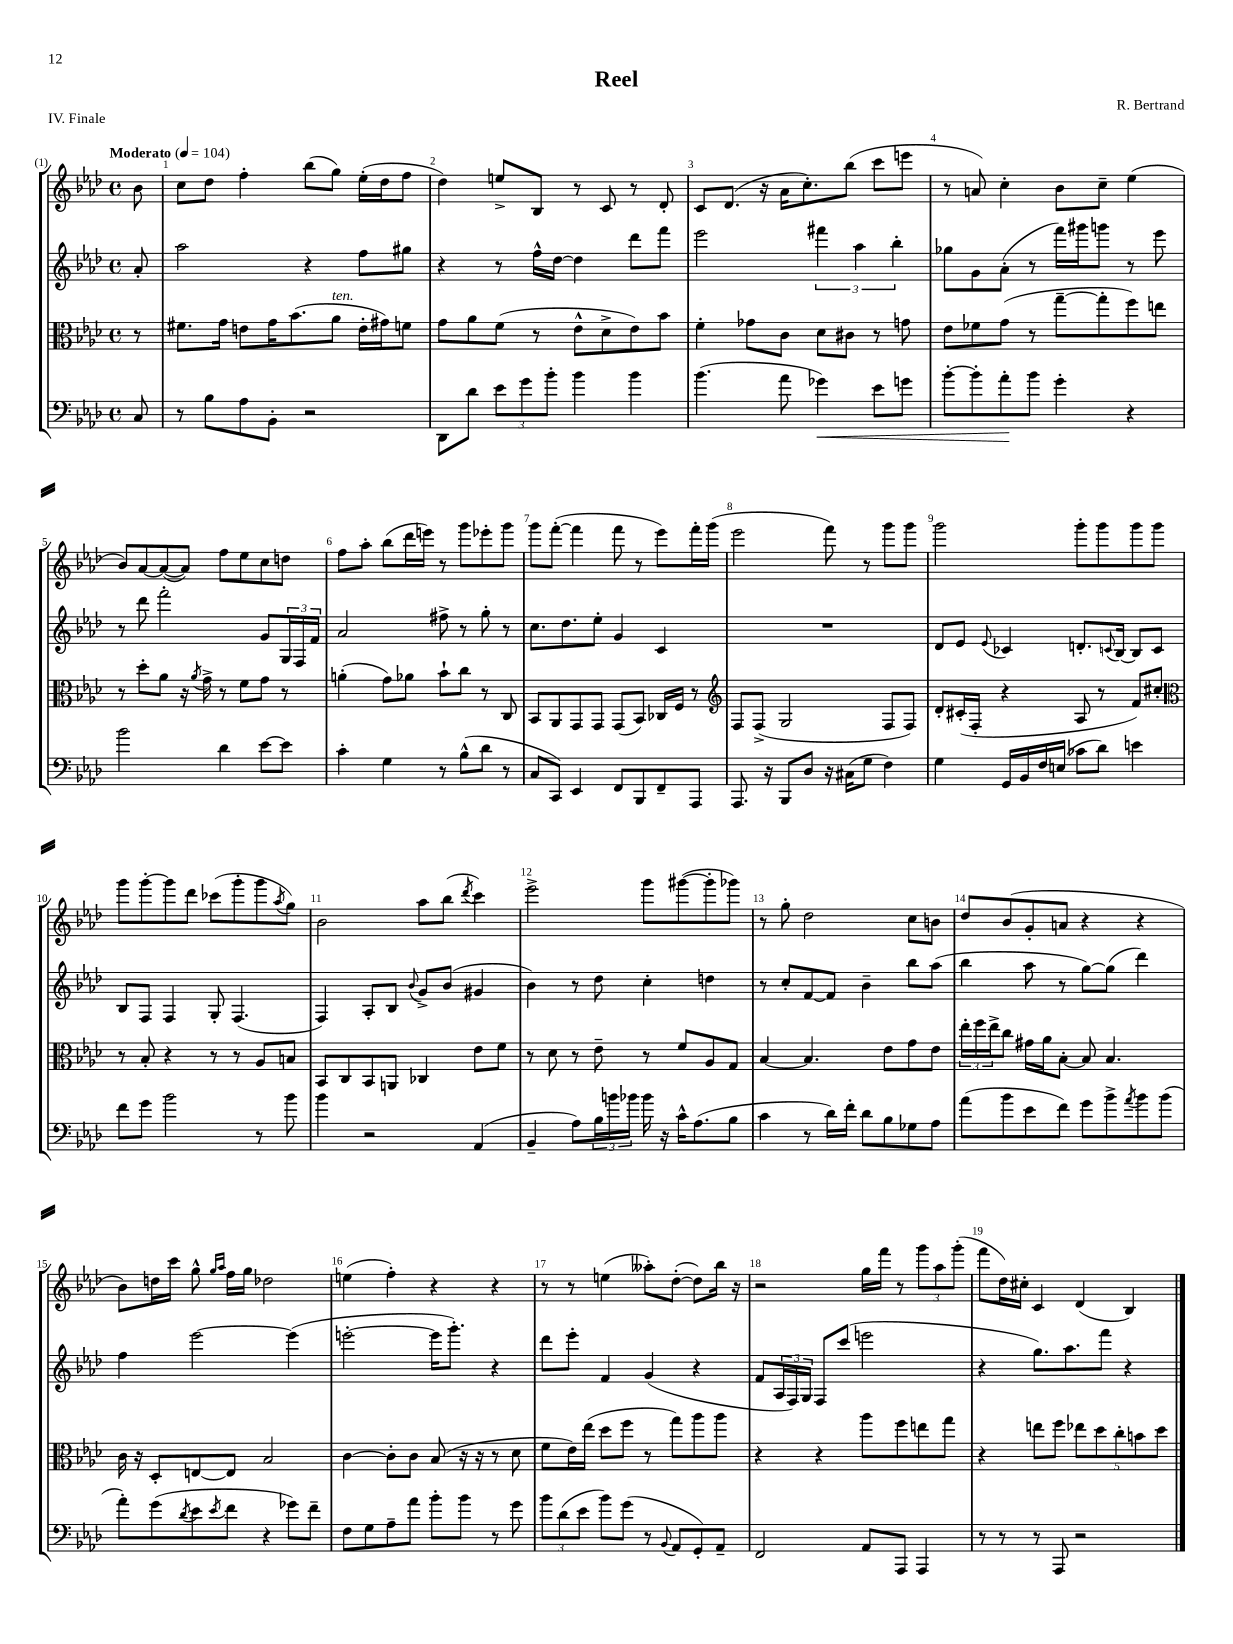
\header { title = "Reel" composer = "R. Bertrand" piece = "IV. Finale" }
<<
\new StaffGroup <<
\new Staff = "s0" {
    \clef treble \key aes \major \defaultTimeSignature \time 4/4 \partial 8 \tempo "Moderato" 4 = 104
    bes'8 |
    c''8 des''8 f''4-. bes''8( g''8) ees''16-.( des''16 f''8 |
    des''4) e''8-> bes8 r8 c'8 r8 des'8-. |
    c'8 des'8.( r16 aes'16 c''8.-.) bes''8( c'''8 e'''8 |
    r8 a'8) c''4-. bes'8 c''8-- ees''4( |
    bes'8) aes'8~ aes'8~( aes'8) f''8 ees''8 c''8 d''8 |
    f''8 aes''8-. bes''8( des'''16 e'''16) r8 g'''8 ees'''8-. g'''8 |
    g'''8 f'''8~-.( f'''4 f'''8 r8 ees'''8) f'''16-. g'''16( |
    ees'''2 f'''8) r8 g'''8 g'''8 |
    g'''2 g'''8-. g'''8 g'''8 g'''8 |
    g'''8 g'''8~-. g'''8 des'''8 ces'''8( g'''8-. g'''8 \acciaccatura { aes''8 } g''8) |
    bes'2 aes''8 bes''8( \acciaccatura { des'''8 } c'''4) |
    ees'''2-> g'''8 gis'''8~( gis'''8-. ges'''8) |
    r8 g''8-. des''2 c''8 b'8 |
    des''8 bes'8( g'8-. a'8 r4 r4 |
    bes'8) d''16 c'''16 g''8-^ \grace { g''16 aes''16 } f''16 g''16 des''2 |
    e''4( f''4-.) r4 r4 |
    r8 r8 e''4( aeses''8-.) des''8~-.( des''8) bes''16 r16 |
    r2 g''16 f'''16 r8 \tuplet 3/2 { g'''8 aes''8 g'''8-.( } |
    f'''8 des''16) cis''16-. c'4 des'4( bes4) \bar "|." |
}
\new Staff = "s1" {
    \clef treble \key aes \major \defaultTimeSignature \time 4/4 \partial 8
    aes'8-. |
    aes''2 r4 f''8 gis''8 |
    r4 r8 f''16-^ des''16~ des''4 des'''8 f'''8 |
    ees'''2 \tuplet 3/2 { fis'''4 aes''4 bes''4-. } |
    ges''8 g'8 aes'8-.( r8 f'''16) gis'''16 g'''8 r8 ees'''8 |
    r8 des'''8 f'''2-. g'8 \tuplet 3/2 { g16 f16 f'16 } |
    aes'2 fis''8-> r8 g''8-. r8 |
    c''8. des''8. ees''8-. g'4 c'4 |
    R1 |
    des'8 ees'8 \appoggiatura { ees'8 } ces'4 d'8.-. \appoggiatura { c'8 } bes16~ bes8 c'8 |
    bes8 f8 f4 g8-. f4.( |
    f4) aes8-. bes8 \appoggiatura { bes'8 } g'8-> bes'8( gis'4 |
    bes'4) r8 des''8 c''4-. d''4 |
    r8 c''8-. f'8~ f'8 bes'4-- bes''8 aes''8( |
    bes''4 aes''8 r8 g''8~) g''8( des'''4) |
    f''4 ees'''2~ ees'''4( |
    e'''2~-. e'''16 g'''8.-.) r4 |
    des'''8 ees'''8-. f'4 g'4( r4 |
    f'8 \tuplet 3/2 { aes16 f16) g16 } f8 c'''8( e'''2 |
    r4 g''8.) aes''8. f'''8 r4 \bar "|." |
}
\new Staff = "s2" {
    \clef alto \key aes \major \defaultTimeSignature \time 4/4 \partial 8
    r8 |
    fis'8. g'16 e'8 g'16 bes'8.( aes'8^\markup { \italic "ten." } e'16-. gis'16) f'8 |
    g'8 aes'8 f'8( r8 ees'8-^ des'8-> ees'8) bes'8 |
    f'4-. ges'8 c'8 des'8 cis'8 r8 g'8 |
    ees'8 fes'8 g'8( r8 g''8~-- g''8-. f''8) e''8 |
    r8 des''8-. aes'8 r16 \acciaccatura { aes'8 } g'16-> r8 f'8 g'8 r8 |
    a'4-.( g'8) aes'8 bes'8-! c''8 r8 c8 |
    bes,8 aes,8 g,8 g,8 g,8( bes,8) ces16 f16 r8 |
    \clef treble f8 f8->( g2 f8 f8) |
    des'8-. cis'16-.( f16-. r4 aes8 r8 f'8) cis''8-. |
    \clef alto r8 bes8-. r4 r8 r8 aes8 b8 |
    bes,8 c8 bes,8 a,8 ces4 ees'8 f'8 |
    r8 des'8 r8 ees'8-- r8 f'8 aes8 g8 |
    bes4~ bes4. ees'8 g'8 ees'8 |
    \tuplet 3/2 { ees''16-. f''16 ees''16-> } c''8 gis'16 aes'16 bes8~-. bes8 bes4. |
    c'16 r16 des8-. e8~ e8 bes2 |
    c'4~ c'8-. c'8 bes8( r16 r16 r8 des'8 |
    f'8 ees'16) ees''16( des''8 f''8 r8 g''8) aes''8 aes''8 |
    r4 r4 aes''8 f''8 e''8 g''8 |
    r4 e''8 f''8 \tuplet 5/4 { ees''8 des''8 c''8-. b'8 des''8 } \bar "|." |
}
\new Staff = "s3" {
    \clef bass \key aes \major \defaultTimeSignature \time 4/4 \partial 8
    c8 |
    r8 bes8 aes8 bes,8-. r2 |
    des,8 des'8 \tuplet 3/2 { ees'8 g'8 bes'8-. } bes'4 bes'4 |
    bes'4.( aes'8 ges'4\<) ees'8 g'8 |
    bes'8~-. bes'8-. aes'8-.\! bes'8 g'4-. r4 |
    bes'2 des'4 ees'8~ ees'8 |
    c'4-. g4 r8 bes8-^( des'8 r8 |
    c8 c,8) ees,4 f,8 bes,,8 f,8-- aes,,8 |
    aes,,8. r16 bes,,8 des8 r16 cis16( g8 f4) |
    g4 g,16 bes,16 f16 e16( ces'8 des'8) e'4 |
    f'8 g'8 bes'2 r8 bes'8 |
    bes'4 r2 aes,4( |
    bes,4-- aes8) \tuplet 3/2 { bes16 b'16 bes'16 } bes'16 r16 c'16-^ aes8.( bes8 |
    c'4 r8 des'16) f'16-. des'8 bes8 ges8 aes8 |
    aes'8( bes'8 ees'8 f'8) g'8 bes'8-> \acciaccatura { aes'8 } bes'8 bes'8( |
    aes'8-.) g'8( \acciaccatura { des'8 } ees'8 \acciaccatura { ees'8 } f'8 r4 ges'8) f'8-- |
    f8 g8 aes8-- aes'8 bes'8-. bes'8 r8 g'8 |
    \tuplet 3/2 { bes'8 des'8( ees'8 } bes'8) g'8( r8 \appoggiatura { bes,8 } aes,8 g,8-.) aes,8-- |
    f,2 aes,8 aes,,8 aes,,4 |
    r8 r8 r8 aes,,8 r2 \bar "|." |
}
>>
>>
\layout { \context { \Score \override BarNumber.break-visibility = ##(#f #t #t) barNumberVisibility = #all-bar-numbers-visible } }
